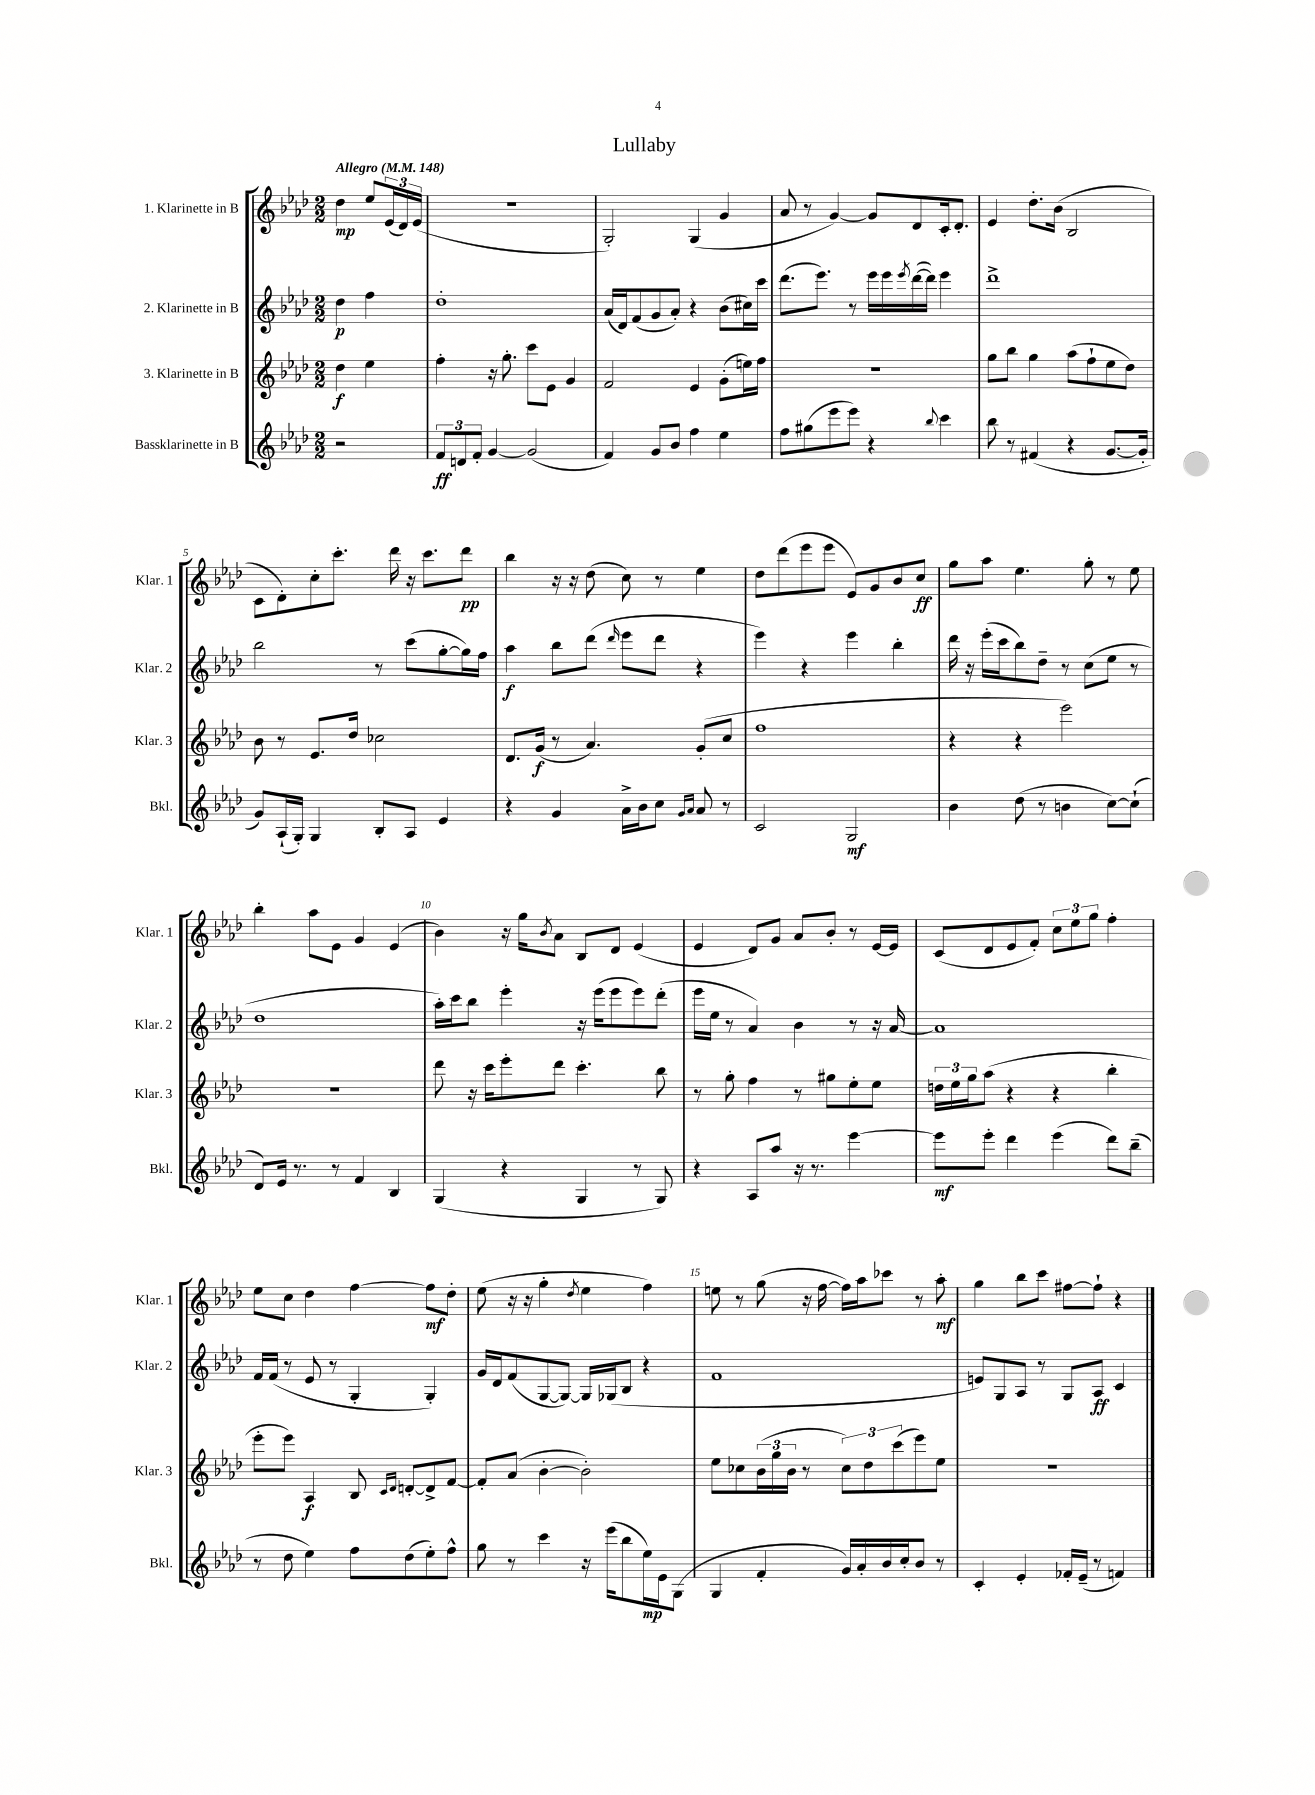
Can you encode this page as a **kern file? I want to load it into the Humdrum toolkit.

**kern	**dynam	**kern	**dynam	**kern	**dynam	**kern	**dynam
*part4	*part4	*part3	*part3	*part2	*part2	*part1	*part1
*staff4	*staff4	*staff3	*staff3	*staff2	*staff2	*staff1	*staff1
*I"Bassklarinette in B	*	*I"3. Klarinette in B	*	*I"2. Klarinette in B	*	*I"1. Klarinette in B	*
*I'Bkl.	*	*I'Klar. 3	*	*I'Klar. 2	*	*I'Klar. 1	*
*clefG2	*	*clefG2	*	*clefG2	*	*clefG2	*
*k[b-e-a-d-]	*	*k[b-e-a-d-]	*	*k[b-e-a-d-]	*	*k[b-e-a-d-]	*
*M2/2	*	*M2/2	*	*M2/2	*	*M2/2	*
*MM148	*	*MM148	*	*MM148	*	*MM148	*
=	=	=	=	=	=	=	=
!	!	!	!	!	!	!LO:TX:a:B:t=Allegro	!
2r	.	4dd-\	f	4dd-\	p	4dd-\	mp
.	.	4ee-\	.	4ff\	.	8ee-/L	.
.	.	.	.	.	.	(24e-/L	.
.	.	.	.	.	.	24d-/)	.
.	.	.	.	.	.	(24e-/JJ	.
=1	=1	=1	=1	=1	=1	=1	=1
12f/L	ff	4ff'\	.	1dd-'	.	1r	.
12dn/	.	.	.	.	.	.	.
12f'/J	.	.	.	.	.	.	.
[4g/	.	16r	.	.	.	.	.
.	.	8.gg'\	.	.	.	.	.
(2g/]	.	8ccc\L	.	.	.	.	.
.	.	8e-\J	.	.	.	.	.
.	.	4g/	.	.	.	.	.
=2	=2	=2	=2	=2	=2	=2	=2
4f/)	.	2f/	.	(16a-/LL	.	2G'/)	.
.	.	.	.	16d-/J)	.	.	.
.	.	.	.	(8f/	.	.	.
8g/L	.	.	.	8g/	.	.	.
8b-/J	.	.	.	8a-'/J)	.	.	.
4ff\	.	4e-/	.	4r	.	(4G/	.
4ee-\	.	(8g'\L	.	(8b-\L	.	4g/	.
.	.	16een\L)	.	16cc#X\L)	.	.	.
.	.	16ff\JJ	.	16ccc\JJ	.	.	.
=3	=3	=3	=3	=3	=3	=3	=3
8ff\L	.	1r	.	(8.ddd-\L	.	8a-/	.
(8gg#X\	.	.	.	.	.	8r	.
.	.	.	.	8.eee-\J)	.	.	.
8eee-\	.	.	.	.	.	[4g/)	.
8eee-\J)	.	.	.	8r	.	.	.
4r	.	.	.	16eee-\LL	.	8g/L]	.
.	.	.	.	16eee-\	.	.	.
.	.	.	.	8qeee-/	.	.	.
.	.	.	.	([16ddd-\	.	8d-/	.
.	.	.	.	16ddd-\JJ])	.	.	.
8qqbb-/	.	.	.	.	.	.	.
4ccc\	.	.	.	4eee-\	.	16c'/k	.
.	.	.	.	.	.	8.d-'/J	.
=4	=4	=4	=4	=4	=4	=4	=4
8bb-\	.	8gg\L	.	1ddd-^	.	4e-/	.
8r	.	8bb-\J	.	.	.	.	.
(4f#X/	.	4gg\	.	.	.	8.dd-'\L	.
.	.	.	.	.	.	(16b-\Jk	.
4r	.	(8aa-\L	.	.	.	2B-/	.
.	.	8ff`\	.	.	.	.	.
[8.g/L	.	8ee-\	.	.	.	.	.
.	.	8dd-\J)	.	.	.	.	.
16g'/Jk]	.	.	.	.	.	.	.
!!LO:LB:g=z
=5	=5	=5	=5	=5	=5	=5	=5
8g/L)	.	8b-\	.	2bb-\	.	8c\L	.
(16A-`/L	.	8r	.	.	.	8d-'\)	.
16G'/JJ)	.	.	.	.	.	.	.
4G/	.	8.e-/L	.	.	.	8cc'\	.
.	.	.	.	.	.	8.ccc'\J	.
.	.	16dd-/Jk	.	.	.	.	.
8B-'/L	.	2cc-X\	.	8r	.	.	.
.	.	.	.	.	.	16ddd-\	.
8A-/J	.	.	.	(8ccc\L	.	16r	.
.	.	.	.	.	.	8.ccc\L	.
4e-/	.	.	.	[8gg'\	.	.	.
.	.	.	.	16gg\L])	.	8ddd-\J	pp
.	.	.	.	16ff\JJ	.	.	.
=6	=6	=6	=6	=6	=6	=6	=6
4r	.	8.d-/L	.	4aa-\	f	4bb-\	.
.	.	(16g/Jk	f	.	.	.	.
4g/	.	8r	.	8bb-\L	.	16r	.
.	.	.	.	.	.	16r	.
.	.	4.a-/)	.	(8ddd-\J	.	(8dd-\	.
.	.	.	.	16qqddd-/	.	.	.
16a-^\LL	.	.	.	8eee-\L	.	8cc\)	.
16b-\J	.	.	.	.	.	.	.
8cc\J	.	.	.	8ddd-\J	.	8r	.
16qqg/LL	.	.	.	.	.	.	.
16qqa-/JJ	.	.	.	.	.	.	.
8a-/	.	(8g'/L	.	4r	.	4ee-\	.
8r	.	8cc/J	.	.	.	.	.
=7	=7	=7	=7	=7	=7	=7	=7
2c/	.	1ff	.	4eee-\)	.	8dd-\L	.
.	.	.	.	.	.	(8ddd-\	.
.	.	.	.	4r	.	8eee-\	.
.	.	.	.	.	.	8eee-\J	.
2G/	mf	.	.	4eee-\	.	8e-/L)	.
.	.	.	.	.	.	8g/	.
.	.	.	.	4bb-'\	.	8b-/	.
.	.	.	.	.	.	8cc/J	ff
=8	=8	=8	=8	=8	=8	=8	=8
4b-\	.	4r	.	16ddd-\	.	8gg\L	.
.	.	.	.	16r	.	.	.
.	.	.	.	(16eee-'\LL	.	8aa-\J	.
.	.	.	.	16ccc\J	.	.	.
(8dd-\	.	4r	.	8bb-\)	.	4.ee-\	.
8r	.	.	.	8dd-~\J	.	.	.
4bn\	.	2eee-\)	.	8r	.	.	.
.	.	.	.	(8cc\L	.	8gg'\	.
[8cc\L)	.	.	.	8ee-\J	.	8r	.
(8cc`\J]	.	.	.	8r	.	8ee-\	.
!!LO:LB:g=z
=9	=9	=9	=9	=9	=9	=9	=9
8d-/L)	.	1r	.	1dd-	.	4bb-'\	.
16e-/Jk	.	.	.	.	.	.	.
8.r	.	.	.	.	.	.	.
.	.	.	.	.	.	8aa-\L	.
8r	.	.	.	.	.	8e-\J	.
4f/	.	.	.	.	.	4g/	.
4B-/	.	.	.	.	.	(4e-/	.
=10	=10	=10	=10	=10	=10	=10	=10
(4G/	.	8ddd-\	.	16aa-'\LL)	.	4b-\)	.
.	.	.	.	16ccc\J	.	.	.
.	.	16r	.	8bb-\J	.	.	.
.	.	16ccc\KL	.	.	.	.	.
4r	.	8eee-'\	.	4eee-'\	.	16r	.
.	.	.	.	.	.	16gg\KL	.
.	.	.	.	.	.	8qb-/	.
.	.	8ddd-\J	.	.	.	8a-\J	.
4G/	.	4.ccc'\	.	16r	.	8B-/L	.
.	.	.	.	(16eee-\KL	.	.	.
.	.	.	.	8eee-\	.	8d-/J	.
8r	.	.	.	8eee-\)	.	(4e-/	.
8G/)	.	8bb-\	.	(8ddd-'\J	.	.	.
=11	=11	=11	=11	=11	=11	=11	=11
4r	.	8r	.	16eee-\LL	.	4e-/	.
.	.	.	.	16ee-\JJ	.	.	.
.	.	8gg'\	.	8r	.	.	.
8A-/L	.	4ff\	.	4a-/)	.	8d-/L)	.
8aa-/J	.	.	.	.	.	8g/J	.
16r	.	8r	.	4b-\	.	8a-/L	.
8.r	.	.	.	.	.	.	.
.	.	8gg#X\L	.	.	.	8b-'/J	.
[4eee-\	.	8ee-'\	.	8r	.	8r	.
.	.	8ee-\J	.	16r	.	[16e-/LL	.
.	.	.	.	[16a-/	.	16e-/JJ]	.
=12	=12	=12	=12	=12	=12	=12	=12
8eee-\L]	mf	24ddn\LL	.	1a-]	.	(8c/L	.
.	.	24ee-\	.	.	.	.	.
.	.	24gg\J	.	.	.	.	.
8eee-'\J	.	(8aa-\J	.	.	.	8d-/	.
4ddd-\	.	4r	.	.	.	8e-/	.
.	.	.	.	.	.	8f'/J)	.
(4eee-\	.	4r	.	.	.	12cc\L	.
.	.	.	.	.	.	12ee-\	.
.	.	.	.	.	.	12gg\J	.
8ddd-\L)	.	4bb-'\	.	.	.	4ff'\	.
(8bb-~\J	.	.	.	.	.	.	.
!!LO:LB:g=z
=13	=13	=13	=13	=13	=13	=13	=13
8r	.	8eee-'\L	.	16f/LL	.	8ee-\L	.
.	.	.	.	(16f/JJ	.	.	.
8dd-\	.	8eee-\J)	.	8r	.	8cc\J	.
4ee-\)	.	4A-/	f	8e-/	.	4dd-\	.
.	.	.	.	8r	.	.	.
8ff\L	.	8B-/	.	4G'/	.	[4ff\	.
.	.	16qqc/LL	.	.	.	.	.
.	.	16qqd-/JJ	.	.	.	.	.
(8dd-\	.	[8dn'/L	.	.	.	.	.
8ee-'\)	.	8d^/]	.	4G'/)	.	8ff\L]	mf
8ff^^\J	.	[8f/J	.	.	.	8dd-'\J	.
=14	=14	=14	=14	=14	=14	=14	=14
8gg\	.	8f'/L]	.	16g/LL	.	(8ee-\	.
.	.	.	.	16d-/J	.	.	.
8r	.	(8a-/J	.	(8f/	.	16r	.
.	.	.	.	.	.	16r	.
4ccc\	.	[4b-'\	.	[8G/	.	4gg'\	.
.	.	.	.	8G/J_)	.	.	.
.	.	.	.	.	.	8qdd-/	.
16r	.	2b-'\])	.	16G/LL]	.	4ee-\	.
(16eee-\KL	.	.	.	(16G-X/J	.	.	.
8bb-\	.	.	.	8B-/J	.	.	.
16ee-\L)	mp	.	.	4r	.	4ff\)	.
16e-\J	.	.	.	.	.	.	.
(8G\J	.	.	.	.	.	.	.
=15	=15	=15	=15	=15	=15	=15	=15
4G/	.	8ee-\L	.	1f	.	8een\	.
.	.	8cc-X\	.	.	.	8r	.
4f'/	.	(24b-\L	.	.	.	(8gg\	.
.	.	24gg\	.	.	.	.	.
.	.	24b-\JJ	.	.	.	.	.
.	.	8r	.	.	.	16r	.
.	.	.	.	.	.	[16ff\	.
16g/LL)	.	12cc-\L)	.	.	.	16ff\LL])	.
16a-'/	.	.	.	.	.	16aa-\J	.
.	.	12dd-\	.	.	.	.	.
16b-/	.	.	.	.	.	8ccc-X\J	.
.	.	(12ccc\	.	.	.	.	.
16cc'/J	.	.	.	.	.	.	.
8b-/J	.	8eee-\)	.	.	.	8r	.
8r	.	8ee-\J	.	.	.	8aa-'\	mf
=16	=16	=16	=16	=16	=16	=16	=16
4c'/	.	1r	.	8en/L)	.	4gg\	.
.	.	.	.	8G/	.	.	.
4e-'/	.	.	.	8A-/J	.	8bb-\L	.
.	.	.	.	8r	.	8ccc\J	.
16f-X'/LL	.	.	.	8G/L	.	[8ff#X\L	.
(16e-~/JJ	.	.	.	.	.	.	.
8r	.	.	.	8A-/J	ff	8ff#`\J]	.
4fn/)	.	.	.	4c/	.	4r	.
==	==	==	==	==	==	==	==
*-	*-	*-	*-	*-	*-	*-	*-
